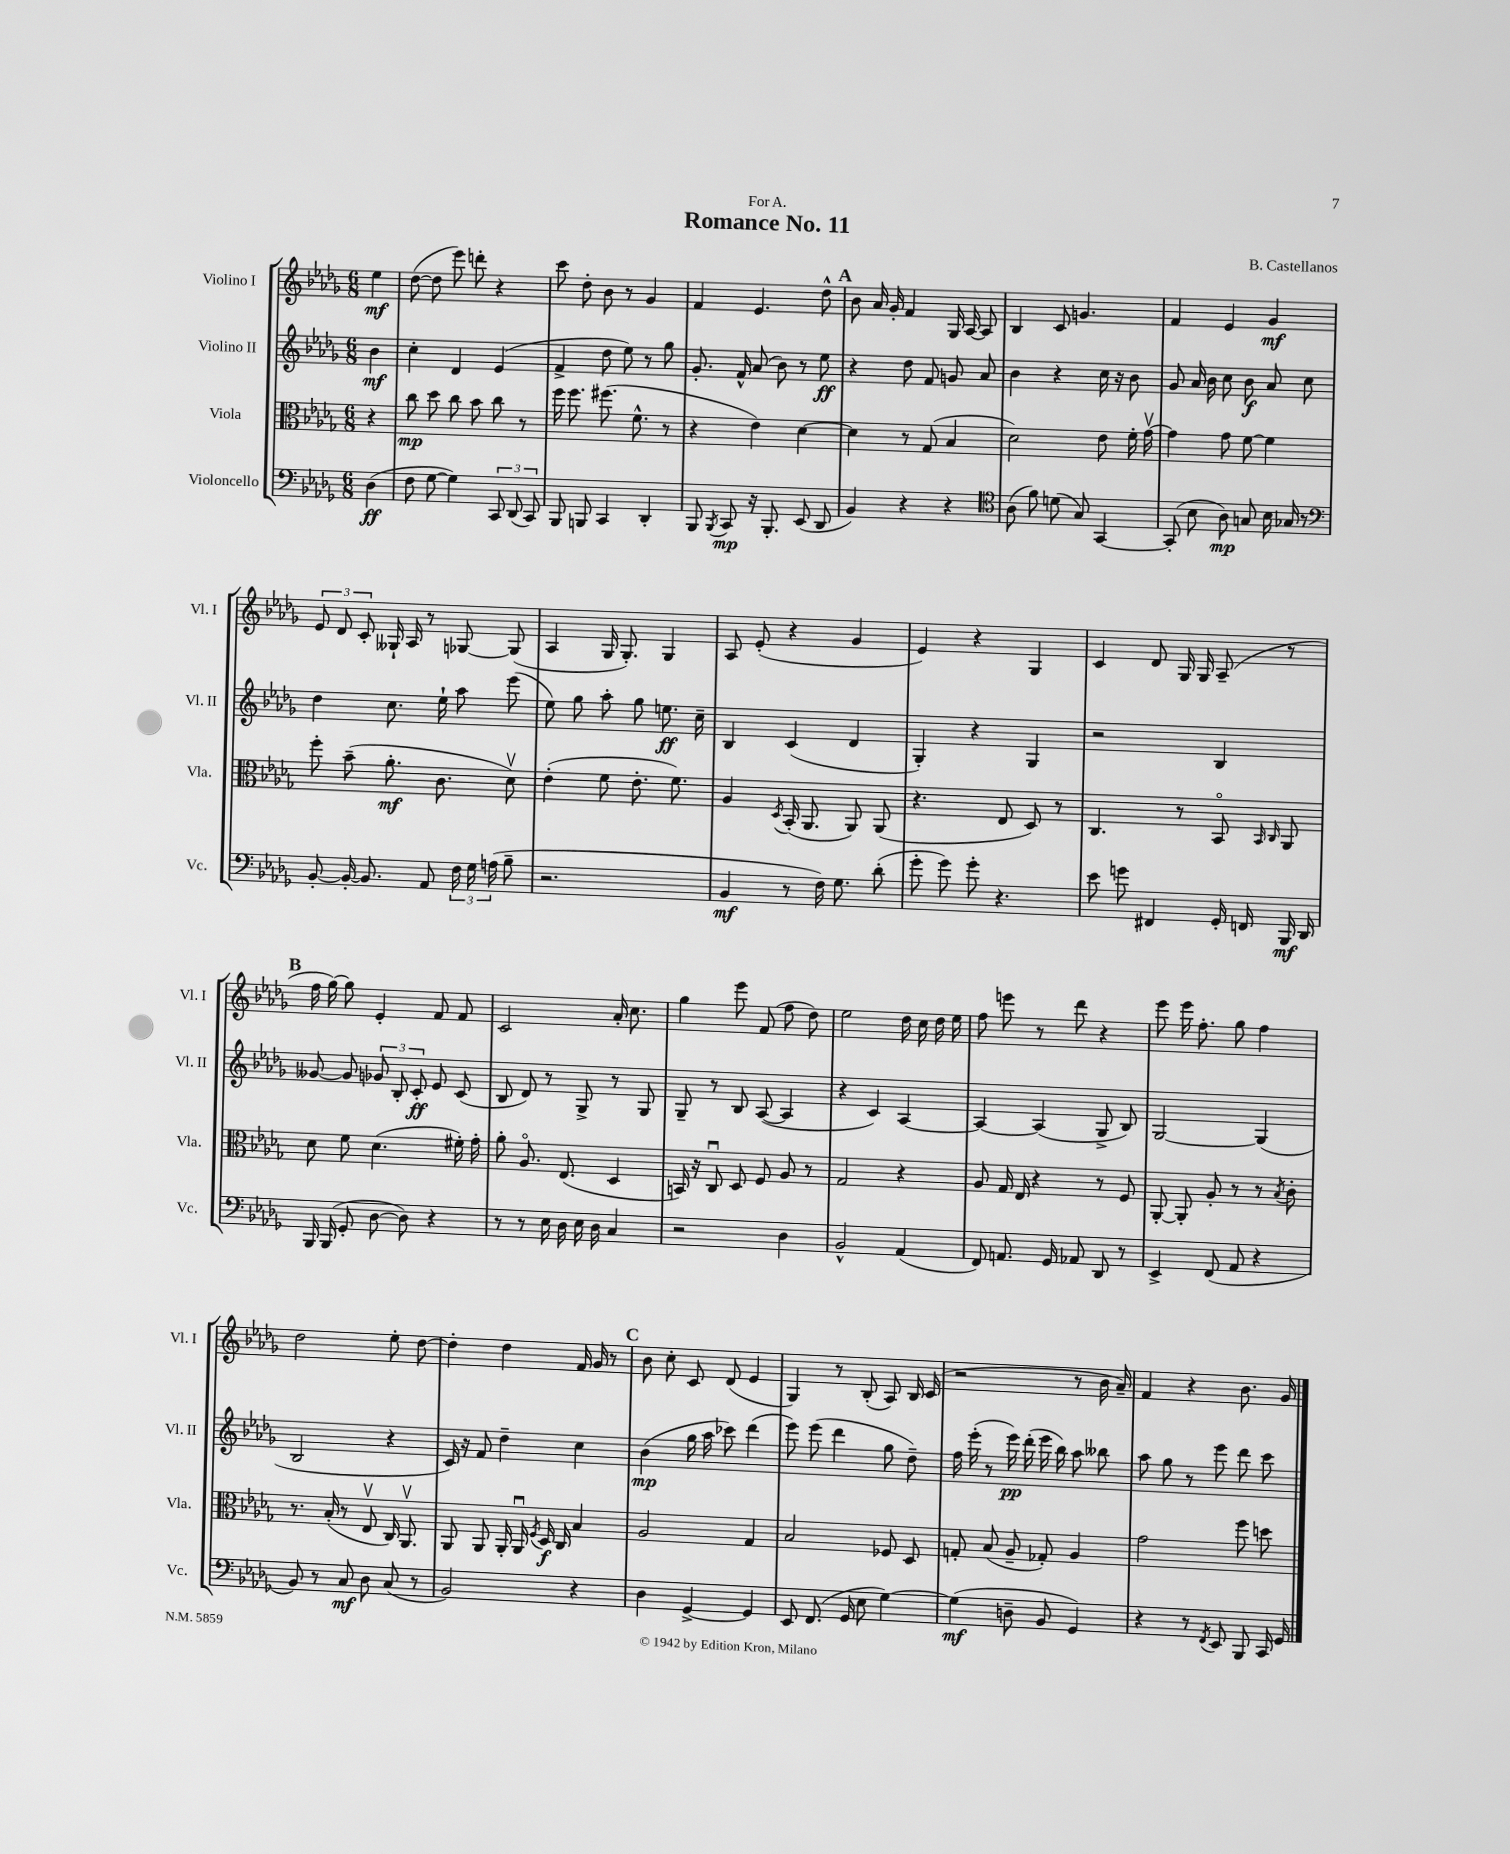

**kern	**dynam	**kern	**dynam	**kern	**dynam	**kern	**dynam
*part4	*part4	*part3	*part3	*part2	*part2	*part1	*part1
*staff4	*staff4	*staff3	*staff3	*staff2	*staff2	*staff1	*staff1
*I"Violoncello	*	*I"Viola	*	*I"Violino II	*	*I"Violino I	*
*I'Vc.	*	*I'Vla.	*	*I'Vl. II	*	*I'Vl. I	*
*clefF4	*	*clefC3	*	*clefG2	*	*clefG2	*
*k[b-e-a-d-g-]	*	*k[b-e-a-d-g-]	*	*k[b-e-a-d-g-]	*	*k[b-e-a-d-g-]	*
*M6/8	*	*M6/8	*	*M6/8	*	*M6/8	*
=	=	=	=	=	=	=	=
(4D-\	ff	4r	.	4b-\	mf	4ee-\	mf
=1	=1	=1	=1	=1	=1	=1	=1
8F\	.	8cc\	mp	4cc'\	.	([8dd-\	.
[8G-\	.	8dd-\	.	.	.	8dd-\]	.
4G-\])	.	8cc\	.	4d-/	.	8eee-\)	.
.	.	8b-\	.	.	.	8dddn'\	.
12CC/	.	8cc\	.	(4e-/	.	4r	.
(12DD-/	.	.	.	.	.	.	.
.	.	8r	.	.	.	.	.
12CC/)	.	.	.	.	.	.	.
=2	=2	=2	=2	=2	=2	=2	=2
8BBB-/	.	16ff\	.	4f^/	.	8ccc\	.
.	.	8.ff\	.	.	.	.	.
8BBBn/	.	.	.	.	.	8dd-'\	.
4CC/	.	(8.ff#X\	.	8dd-\	.	8b-\	.
.	.	.	.	8ee-\)	.	8r	.
.	.	8.f^^\	.	.	.	.	.
4DD-'/	.	.	.	8r	.	4g-/	.
.	.	8r	.	8gg-\	.	.	.
=3	=3	=3	=3	=3	=3	=3	=3
8BBB-/	.	4r	.	8.g-'/	.	4f/	.
8qBBB-/	.	.	.	.	.	.	.
8CC/	mp	.	.	.	.	.	.
.	.	.	.	16f^^/	.	.	.
16r	.	4e-\)	.	(8a-/	.	4.e-/	.
8.BBB-'/	.	.	.	.	.	.	.
.	.	.	.	8b-\)	.	.	.
(8EE-/	.	[4d-\	.	8r	.	.	.
8DD-/	.	.	.	8ee-\	ff	8dd-^^\	.
!!LO:REH:place=s1:t=A
=4	=4	=4	=4	=4	=4	=4	=4
4BB-/)	.	4d-\]	.	4r	.	8b-\	.
.	.	.	.	.	.	16a-/	.
.	.	.	.	.	.	16g-'/	.
4r	.	8r	.	8dd-\	.	4f/	.
.	.	(8G-/	.	8f/	.	.	.
4r	.	4B-/	.	8gn/	.	16G-/	.
.	.	.	.	.	.	[16A-/	.
.	.	.	.	8a-/	.	8A-/]	.
=5	=5	=5	=5	=5	=5	=5	=5
*clefC4	*	*	*	*	*	*	*
(8A-\	.	2d-\)	.	4b-\	.	4B-/	.
8f\)	.	.	.	.	.	.	.
(8dn\	.	.	.	4r	.	8c/	.
8G-/)	.	.	.	.	.	4.gn/	.
[4GG-/	.	8e-\	.	16cc\	.	.	.
.	.	.	.	16r	.	.	.
.	.	16f'\	.	8b-\	.	.	.
.	.	[16g-v\	.	.	.	.	.
=6	=6	=6	=6	=6	=6	=6	=6
(8GG-'/]	.	4g-\]	.	8g-/	.	4f/	.
8B-\	.	.	.	16a-/	.	.	.
.	.	.	.	16b-\	.	.	.
8A-\)	mp	8g-\	.	8cc\	.	4e-/	.
8Gn/	.	[8f\	.	8b-\	f	.	.
16B-\	.	4f\]	.	8a-/	.	4g-/	mf
16G-X/	.	.	.	.	.	.	.
8r	.	.	.	8cc\	.	.	.
!!LO:LB:g=z
=7	=7	=7	=7	=7	=7	=7	=7
*clefF4	*	*	*	*	*	*	*
[8BB-'/	.	8ff'\	.	4dd-\	.	12e-/	.
.	.	.	.	.	.	12d-/	.
16BB-'/_	.	(8b-~\	.	.	.	.	.
.	.	.	.	.	.	12c'/	.
8.BB-/]	.	.	.	.	.	.	.
.	.	8.a-'\	mf	8.cc\	.	16G--X`/	.
.	.	.	.	.	.	16A-/	.
8AA-/	.	.	.	.	.	8r	.
.	.	8.c\	.	16ee-`\	.	.	.
24F\	.	.	.	8aa-\	.	[8G-X/	.
24G-\	.	.	.	.	.	.	.
(24An\	.	.	.	.	.	.	.
8B-~\	.	8d-v\)	.	(8eee-\	.	(8G-/]	.
=8	=8	=8	=8	=8	=8	=8	=8
2.r	.	(4e-'\	.	8ee-\)	.	4A-/	.
.	.	.	.	8gg-\	.	.	.
.	.	8f\	.	8aa-'\	.	16G-/	.
.	.	.	.	.	.	8.G-'/)	.
.	.	8.e-'\	.	8gg-\	.	.	.
.	.	.	.	8.een\	ff	4G-/	.
.	.	8.f\)	.	.	.	.	.
.	.	.	.	16cc~\	.	.	.
=9	=9	=9	=9	=9	=9	=9	=9
4BB-/	mf	4A-/	.	4B-/	.	8A-/	.
.	.	.	.	.	.	(8e-'/	.
.	.	8qD-/	.	.	.	.	.
8r	.	(16BB-'/	.	(4c/	.	4r	.
.	.	8.AA-/	.	.	.	.	.
16F\)	.	.	.	.	.	.	.
8.G-\	.	.	.	.	.	.	.
.	.	8AA-/)	.	4d-/	.	4g-/	.
(8d-'\	.	(8AA-/	.	.	.	.	.
=10	=10	=10	=10	=10	=10	=10	=10
8g-'\	.	4.r	.	4G-'/)	.	4e-/)	.
8g-\)	.	.	.	.	.	.	.
8g-'\	.	.	.	4r	.	4r	.
4.r	.	8E-/	.	.	.	.	.
.	.	8D-/)	.	4G-/	.	4G-/	.
.	.	8r	.	.	.	.	.
=11	=11	=11	=11	=11	=11	=11	=11
8e-\	.	4.C/	.	2r	.	4c/	.
8gn\	.	.	.	.	.	.	.
4FF#X/	.	.	.	.	.	8d-/	.
.	.	8r	.	.	.	16G-/	.
.	.	.	.	.	.	16G-/	.
16GG-'/	.	8BB-/	.	4B-/	.	(8A-~/	.
16FFn/	.	.	.	.	.	.	.
.	.	16qqBB-/	.	.	.	.	.
.	.	16qqC/	.	.	.	.	.
16BBB-/	mf	8AA-/	.	.	.	8r	.
16DD-/	.	.	.	.	.	.	.
!!LO:LB:g=z
!!LO:REH:place=s1:t=B
=12	=12	=12	=12	=12	=12	=12	=12
16BBB-/	.	8d-\	.	[8g--X/	.	16ff\	.
(16BBB-/	.	.	.	.	.	[16gg-\)	.
8GG-'/	.	8f\	.	8g--/]	.	8gg-\]	.
[8D-\	.	(4.d-\	.	12g-X/	.	4e-'/	.
.	.	.	.	12B-'/	.	.	.
8D-\])	.	.	.	.	.	.	.
.	.	.	.	12c'/	ff	.	.
4r	.	.	.	8e-/	.	8f/	.
.	.	16f#X'\)	.	(8c/	.	8f/	.
.	.	16g-'\	.	.	.	.	.
=13	=13	=13	=13	=13	=13	=13	=13
8r	.	8a-'\	.	8B-/	.	2c/	.
8r	.	8.A-/	.	8d-/)	.	.	.
16E-\	.	.	.	8r	.	.	.
16D-\	.	(8.E-/	.	.	.	.	.
16E-\	.	.	.	8G-^/	.	.	.
16D-\	.	.	.	.	.	.	.
4C/	.	4D-/	.	8r	.	16a-'/	.
.	.	.	.	.	.	8.cc\	.
.	.	.	.	8G-/	.	.	.
=14	=14	=14	=14	=14	=14	=14	=14
2r	.	16BBn/)	.	8G-~/	.	4gg-\	.
.	.	16r	.	.	.	.	.
.	.	8Cu/	.	8r	.	.	.
.	.	8D-/	.	8B-/	.	8eee-\	.
.	.	8F/	.	([8A-/	.	(8f/	.
4D-\	.	8A-/	.	4A-/]	.	8ff\	.
.	.	8r	.	.	.	8dd-\)	.
=15	=15	=15	=15	=15	=15	=15	=15
2BB-^^/	.	2G-/	.	4r	.	2ee-\	.
.	.	.	.	4c/)	.	.	.
(4AA-/	.	4r	.	[4A-/	.	16dd-\	.
.	.	.	.	.	.	16cc\	.
.	.	.	.	.	.	16dd-\	.
.	.	.	.	.	.	16ee-\	.
=16	=16	=16	=16	=16	=16	=16	=16
8FF/)	.	8A-/	.	4A-/_	.	8ff\	.
8.AAn/	.	16G-/	.	.	.	8eeen\	.
.	.	16E-/	.	.	.	.	.
.	.	4r	.	(4A-/]	.	8r	.
16GG-/	.	.	.	.	.	.	.
8AA-X/	.	.	.	.	.	8ddd-\	.
8DD-/	.	8r	.	8G-^/	.	4r	.
8r	.	8F/	.	8B-/)	.	.	.
=17	=17	=17	=17	=17	=17	=17	=17
4EE-^/	.	[8AA-'/	.	[2G-/	.	8eee-\	.
.	.	8AA-'/]	.	.	.	16eee-\	.
.	.	.	.	.	.	8.ff'\	.
(8FF/	.	8A-'/	.	.	.	.	.
8AA-/	.	8r	.	.	.	8gg-\	.
4r	.	8r	.	(4G-/]	.	4ff\	.
.	.	8qB-/	.	.	.	.	.
.	.	8c'\	.	.	.	.	.
!!LO:LB:g=z
=18	=18	=18	=18	=18	=18	=18	=18
8BB-/)	.	8.r	.	2B-/	.	2dd-\	.
8r	.	.	.	.	.	.	.
.	.	(16B-'/	.	.	.	.	.
8C/	mf	8r	.	.	.	.	.
8D-\	.	8E-v/	.	.	.	.	.
(8C/	.	16C/)	.	4r	.	8ee-'\	.
.	.	8.AA-v/	.	.	.	.	.
8r	.	.	.	.	.	[8dd-\	.
=19	=19	=19	=19	=19	=19	=19	=19
2BB-/)	.	8AA-/	.	16c/)	.	4dd-'\]	.
.	.	.	.	16r	.	.	.
.	.	8AA-/	.	8f/	.	.	.
.	.	16AA-'/	.	4dd-~\	.	4dd-\	.
.	.	16AA-u/	.	.	.	.	.
.	.	8qF/	.	.	.	.	.
.	.	16D-/	f	.	.	.	.
.	.	16C/	.	.	.	.	.
4r	.	4B-/	.	4cc\	.	16f/	.
.	.	.	.	.	.	16g-/	.
.	.	.	.	.	.	8r	.
!!LO:REH:place=s1:t=C
=20	=20	=20	=20	=20	=20	=20	=20
4D-\	.	2A-/	.	(4b-\	mp	8b-\	.
.	.	.	.	.	.	8cc'\	.
[4GG-^/	.	.	.	16gg-\	.	8c/	.
.	.	.	.	16aa-\	.	.	.
.	.	.	.	8ccc-X\)	.	(8d-/	.
4GG-/]	.	4G-/	.	(4ddd-\	.	4e-/	.
=21	=21	=21	=21	=21	=21	=21	=21
8EE-/	.	2B-/	.	8eee-\)	.	4G-/)	.
(8.FF/	.	.	.	(8eee-\	.	.	.
.	.	.	.	4ddd-\	.	8r	.
16GG-/	.	.	.	.	.	.	.
8E-\	.	.	.	.	.	(8B-'/	.
[4G-\)	.	8F-X/	.	8gg-\	.	8A-/)	.
.	.	8D-/	.	8dd-~\)	.	16B-/	.
.	.	.	.	.	.	(16c/	.
=22	=22	=22	=22	=22	=22	=22	=22
(4G-\]	mf	8Gn'/	.	16ff\	.	2r	.
.	.	.	.	(16eee-'\	.	.	.
.	.	(8B-/	.	8r	.	.	.
8Dn~\	.	8A-~/	.	16eee-\)	pp	.	.
.	.	.	.	(16ddd-'\	.	.	.
8BB-/	.	8G-X'/)	.	16eee-\	.	.	.
.	.	.	.	16bb-\)	.	.	.
4GG-/)	.	4A-/	.	8aa-\	.	8r	.
.	.	.	.	8bb--X\	.	16b-\	.
.	.	.	.	.	.	16a-~/)	.
=23	=23	=23	=23	=23	=23	=23	=23
4r	.	2g-\	.	8aa-\	.	4f/	.
.	.	.	.	8gg-\	.	.	.
8r	.	.	.	8r	.	4r	.
8qFF/	.	.	.	.	.	.	.
8EE-/	.	.	.	8eee-\	.	.	.
8BBB-/	.	8ff\	.	8ddd-\	.	8.b-\	.
16CC/	.	8ddn\	.	8ccc\	.	.	.
16GG-/	.	.	.	.	.	16g-/	.
==	==	==	==	==	==	==	==
*-	*-	*-	*-	*-	*-	*-	*-
